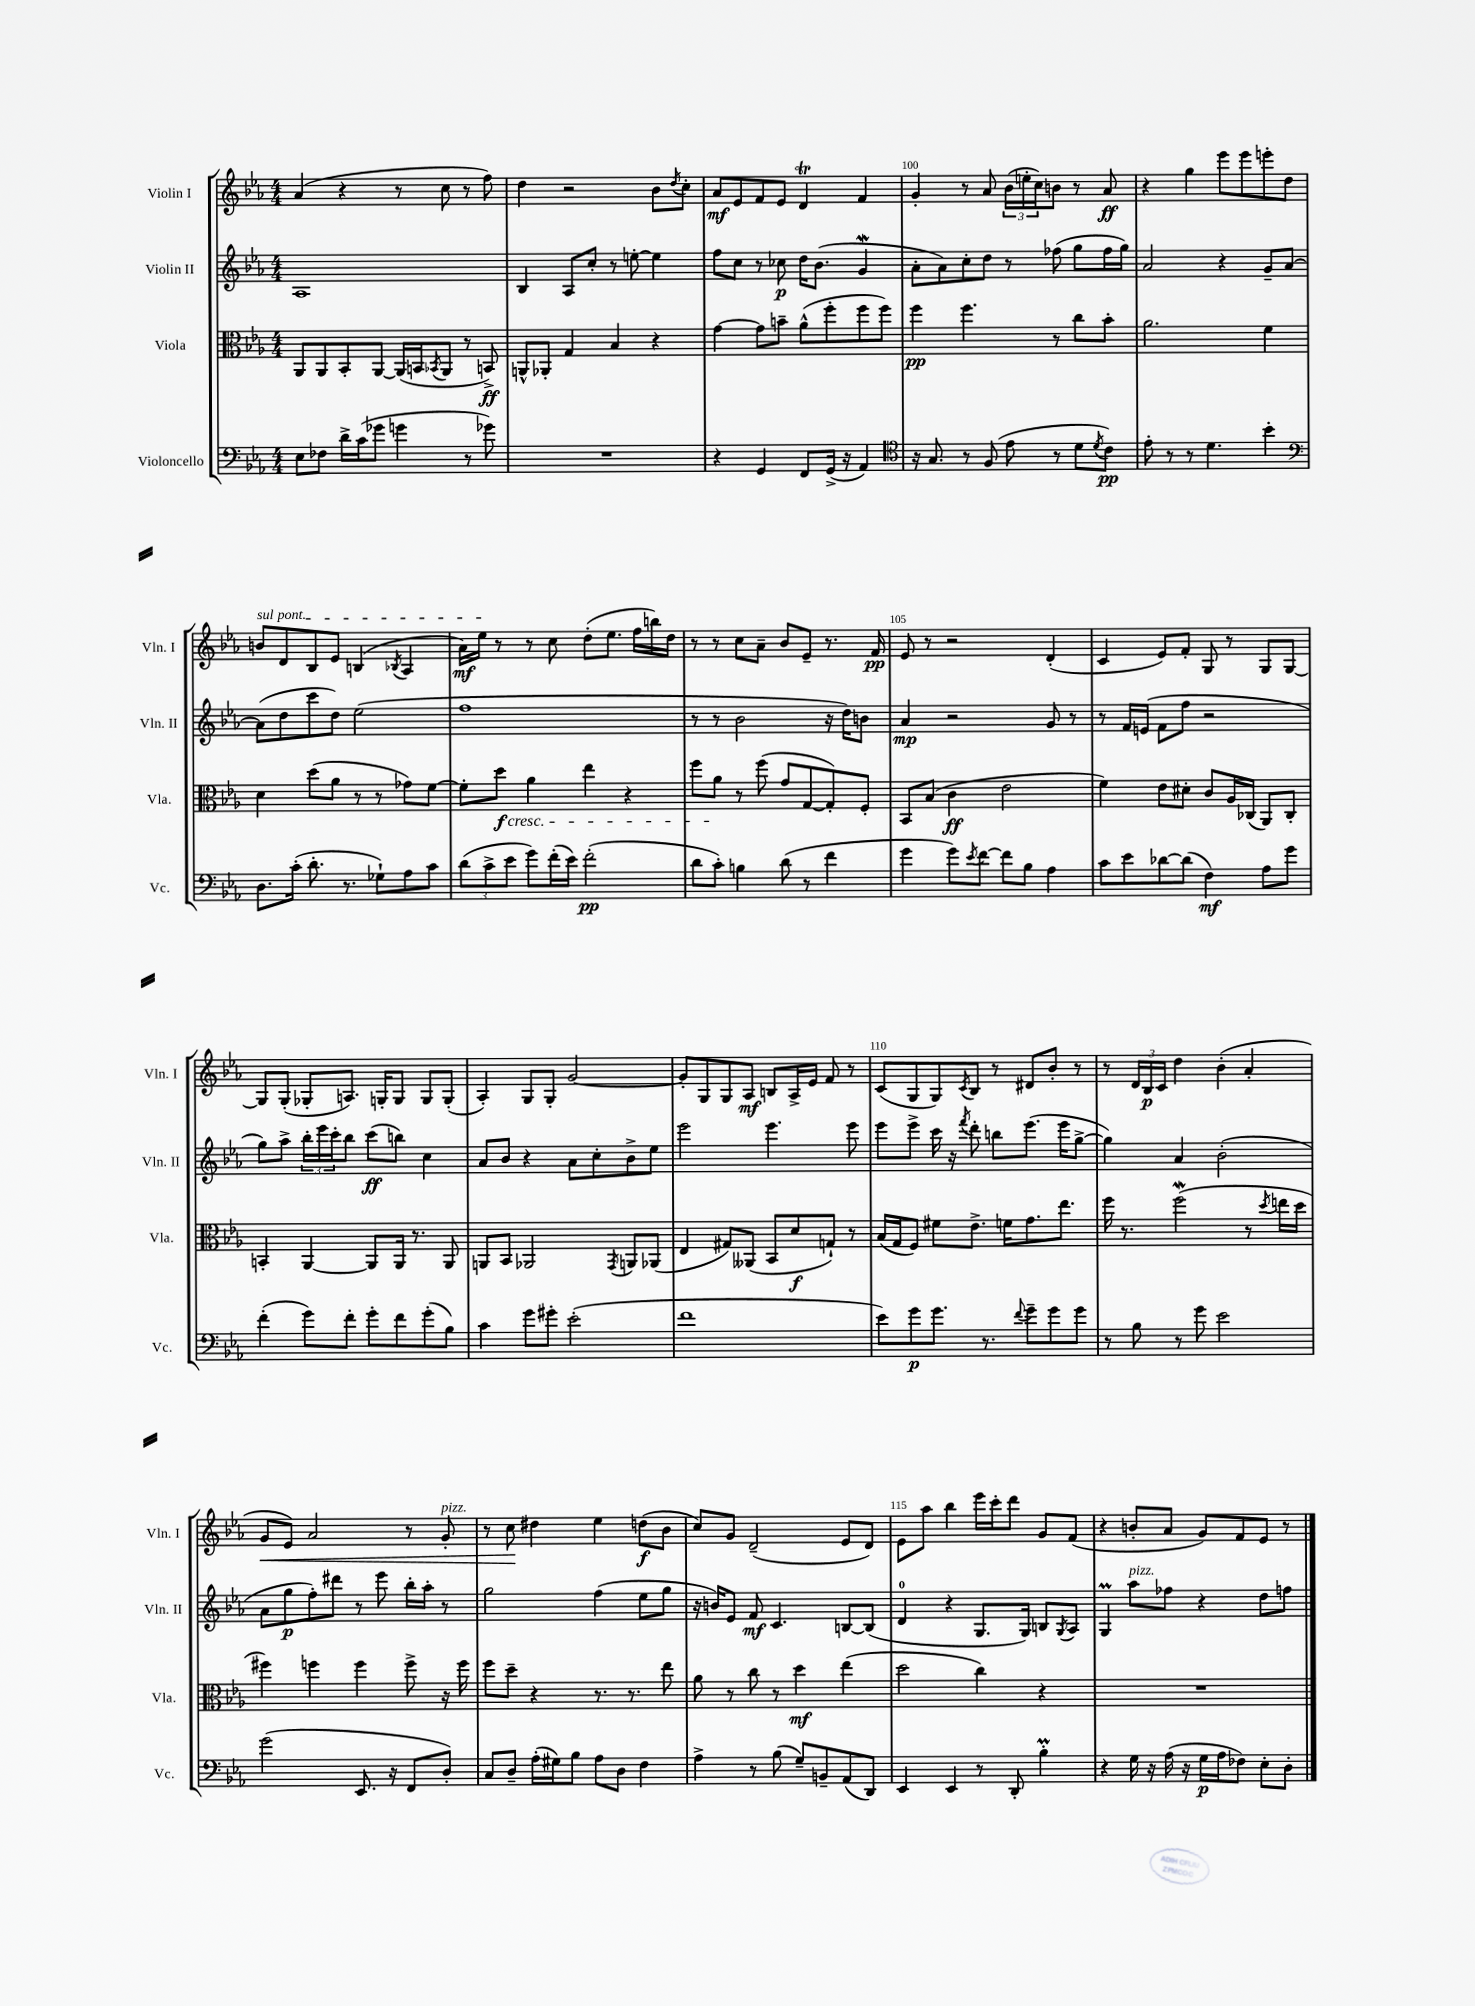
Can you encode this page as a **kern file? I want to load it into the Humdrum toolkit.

**kern	**kern	**kern	**kern
*staff4	*staff3	*staff2	*staff1
*clefF4	*clefC3	*clefG2	*clefG2
*k[b-e-a-]	*k[b-e-a-]	*k[b-e-a-]	*k[b-e-a-]
*M4/4	*M4/4	*M4/4	*M4/4
8E-	8AA-	1A-	(4a-
8F-	8AA-	.	.
16d^	8BB-'	.	4r
(16c	.	.	.
8g-	[8AA-	.	.
4g	(16AA-]	.	8r
.	16BB	.	.
.	8qBB-	.	.
.	8AA-	.	8cc
8r	8r	.	8r
8g-)	8BB^)	.	8ff)
=	=	=	=
1r	8AA^^	4B-	4dd
.	8AA-'	.	.
.	4G	8A-	2r
.	.	8cc'	.
.	4B-	8r	.
.	.	[8ee'	.
.	4r	4ee]	8b-
.	.	.	8qdd
.	.	.	8cc'
=	=	=	=
4r	[4g	8ff	8a-
.	.	8cc	8e-
4GG	8g]	8r	8f
.	8b~	8cc-	8e-
8FF	(8a-^^	16dd	4d
.	.	(8.b-	.
(16GG^	8ff'	.	.
16r	.	.	.
4AA-)	8ff	4g	4f
.	8ff)	.	.
=	=	=	=
*clefC4	*	*	*
16r	4ff	8a-'	4g'
8.G	.	.	.
.	.	8a-)	.
8r	4.ff	8cc'	8r
(8F	.	8dd	8a-
8e-	.	8r	(24b-
.	.	.	24ee'
.	.	.	24cc)
8r	8r	(8ff-	8b
8d	8cc	8gg	8r
8qd	.	.	.
8c)	8b-'	16ff-	8a-
.	.	16gg)	.
=	=	=	=
8e-'	2.a-	2a-	4r
8r	.	.	.
8r	.	.	4gg
4.d	.	.	.
.	.	4r	8eee-
.	.	.	8eee-
4b-'	4f	8g~	8eee'
.	.	[8a-	8dd
=	=	=	=
*clefF4	*	*	*
8.D	4d	(8a-]	8b
.	.	8dd	8d
(16c'	.	.	.
8.d'	(8dd	8ccc	8B-
.	8a-	8dd)	8e-
8.r	.	.	.
.	8r	(2ee-	(4B
8G-`)	8r	.	.
.	.	.	8qB-
8A-	8g-)	.	4A-
8c	[8f	.	.
=	=	=	=
(12d	8f']	1ff	16a-)
.	.	.	16ee-
12c^	.	.	.
.	8dd	.	8r
12e-	.	.	.
8g)	4a-	.	8r
(16f'	.	.	8cc
16e-)	.	.	.
(2f'	4ee-	.	(8dd'
.	.	.	8.ee-
.	4r	.	.
.	.	.	16ff
.	.	.	16bb)
.	.	.	16dd
=	=	=	=
8d	8ff	8r	8r
8c')	8a-	8r	8r
4B	8r	2b-	8cc
.	(8ff	.	8a-~
(8d	8g	.	8b-
8r	[8G	.	8e-~
4f	8G'])	16r	8.r
.	.	16dd)	.
.	8F'	8b	.
.	.	.	16f
=	=	=	=
4g	8BB-	4a-	8e-
.	(8B-	.	8r
8g)	4c	2r	2r
8qe-	.	.	.
[8f	.	.	.
8f]	2e-	.	.
8B-	.	.	.
4A-	.	8g	(4d'
.	.	8r	.
=	=	=	=
8c	4f)	8r	4c
8e-	.	16f	.
.	.	(16e	.
[8d-	8e-	8f	8e-)
(8d-]	8d#'	8ff	8f'
4F)	8c	2r	8G
.	16A-	.	8r
.	(16C-	.	.
8A-	8AA-)	.	8G
8g	8C-'	.	[8G
=	=	=	=
(4f'	4BB'	8gg)	8G]
.	.	8aa-^	(8G'
8g)	[4AA-	24bb-'	8G-'
.	.	24eee-	.
.	.	24ccc'	.
8f'	.	8bb-	8.A)
8g'	8AA-]	(8ccc	.
.	.	.	16G'
8f	16AA-	8bb)	8G
.	8.r	.	.
(8g'	.	4cc	8G
8B-)	8AA-	.	(8G'
=	=	=	=
4c	8AA	8a-	4A-')
.	8BB-	8b-	.
8g	2AA-	4r	8G
8g#'	.	.	8G'
(2e-'	.	8a-	[2g
.	.	8cc'	.
.	8qGG	.	.
.	8AA	8b-^	.
.	(8AA-	8ee-	.
=	=	=	=
1f	4E-	2eee-	8g']
.	.	.	8G
.	8G#)	.	8G
.	(8AA--	.	8A-
.	8BB-	4.eee-	8B
.	8d	.	16A-^
.	.	.	16e-
.	8G`)	.	8f
.	8r	8eee-	8r
=	=	=	=
8e-)	(16B-	8eee-	(8c
.	16G	.	.
8g	8F)	8eee-^	8G
8.g	8f#	16ccc	8G)
.	.	16r	.
.	.	8qfff	8qc
.	8.e-^	8ddd'	8B-
8.r	.	.	.
.	.	8bb	8r
.	16f	.	.
8qqf	.	.	.
8g~	8.g	(8.eee-	8d#
8g	.	.	8b-'
.	8.ee-	16eee-	.
8g	.	[8gg^	8r
=	=	=	=
8r	16ff	4gg])	8r
.	8.r	.	.
8B-	.	.	24d
.	.	.	24B-
.	.	.	24c
8r	(2ff	4a-	4dd
8g	.	.	.
2e-	.	(2b-'	(4b-'
.	8r	.	4a-'
.	8qdd	.	.
.	16ee	.	.
.	16dd	.	.
=	=	=	=
(2g	4ff#)	8a-	8g
.	.	8gg	8e-)
.	4ff	8ff')	2a-
.	.	8ddd#	.
8.EE-	4ff	8r	.
.	.	8eee-	.
16r	.	.	.
8FF	8ff^	16bb-'	8r
.	.	16aa-'	.
8D')	16r	8r	8g'
.	16ff	.	.
=	=	=	=
8C	8ff	2gg	8r
8D~	8dd~	.	8cc
(16A-'	4r	.	4dd#
16G#)	.	.	.
8B-	.	.	.
8A-	8.r	(4ff	4ee-
8D	.	.	.
.	8.r	.	.
4F	.	8ee-	(8dd
.	8ee-	8gg	8b-
=	=	=	=
4A-^	8a-	16r	8cc)
.	.	16b)	.
.	8r	8e-	8g
8r	8cc	8f	(2d~
(8B-	8r	4.c	.
8G~)	4dd	.	.
8BB~	.	.	.
(8AA-	(4ee-	[8B	8e-
8DD)	.	(8B]	8d)
=	=	=	=
4EE-	2dd	4d	8e-
.	.	.	8aa-
4EE-	.	4r	4bb-
8r	4cc)	8.G	16eee-
.	.	.	16ccc'
8DD'	.	.	8ddd
.	.	16G)	.
4B-'	4r	8B	8g
.	.	8qG	.
.	.	8A-	(8f
=	=	=	=
4r	1r	4G	4r
16G	.	8aa-	8b'
16r	.	.	.
(16A-	.	8ff-	8a-
16r	.	.	.
16G	.	4r	8g)
16A-	.	.	.
8F-)	.	.	8f
8E-'	.	8dd	8e-
8D'	.	8ff	8r
==	==	==	==
*-	*-	*-	*-
